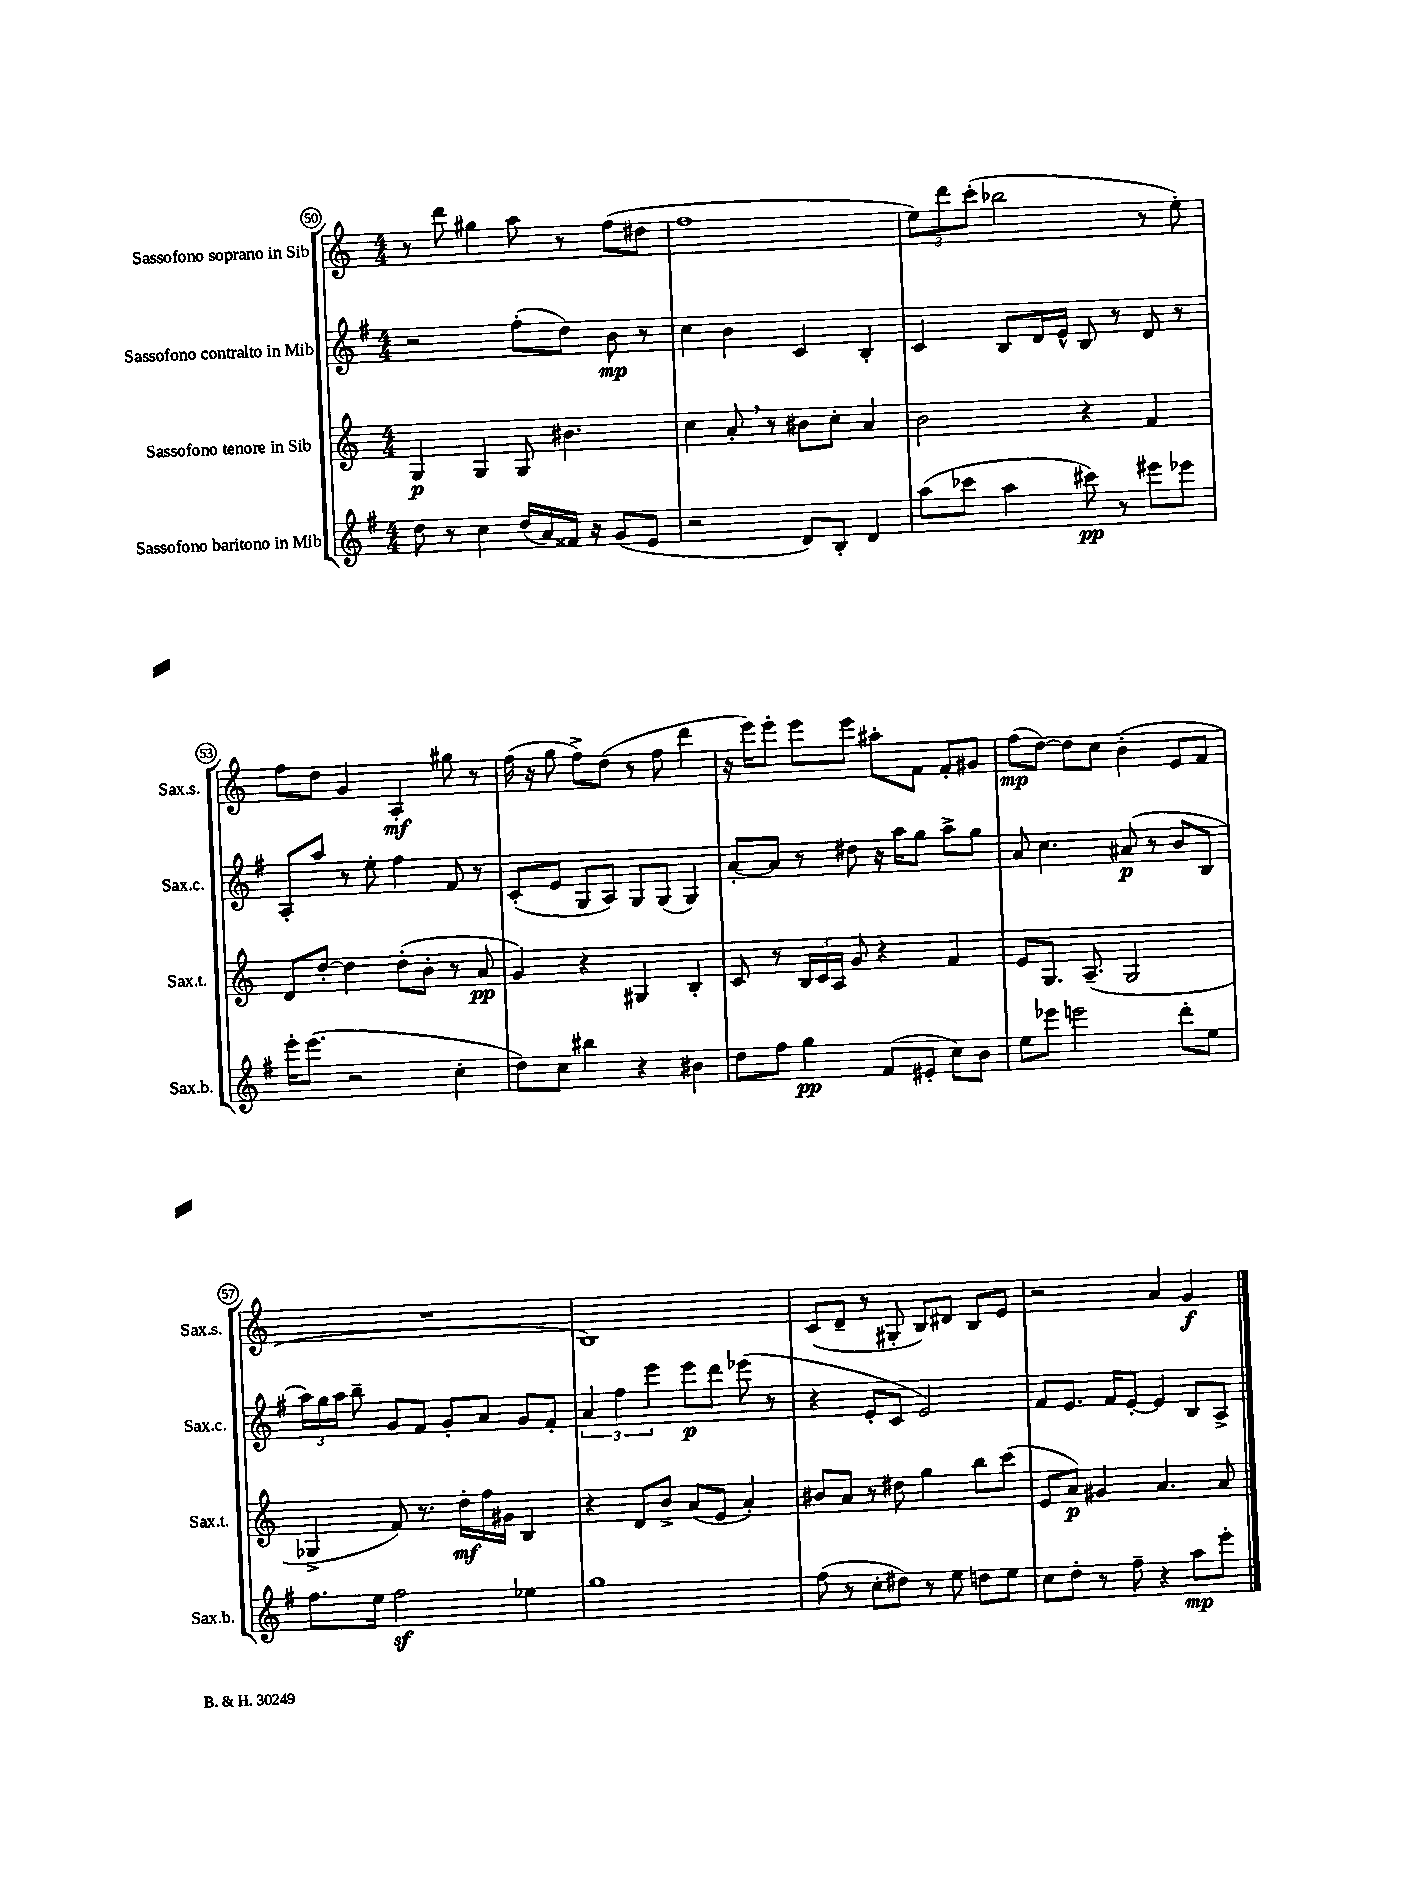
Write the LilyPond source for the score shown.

<<
\new StaffGroup <<
\new Staff = "s0" \with { instrumentName = "Sassofono soprano in Sib" shortInstrumentName = "Sax.s." } {
    \clef treble \key c \major \numericTimeSignature \time 4/4
    \autoBeamOff r8 d'''8 gis''4 a''8 r8 f''8[( dis''8] |
    f''1 |
    \tuplet 3/2 { e''8[) d'''8 c'''8]-.( } bes''2 r8 e''8-.) |
    f''8[ d''8] g'4 a4-.\mf gis''8 r8 |
    f''16( r16 g''8 f''8[->) d''8]( r8 f''8 d'''4 |
    r16 e'''16[) e'''8]-. e'''8[ e'''8] ais''8[-. f'8] f'8[-. gis'8] |
    f''8[\mp( d''8]~) d''8[ c''8] b'4-.( e'8[ f'8] |
    R1 |
    b1) |
    c'8[( d'8]-- r8 gis8-. b8[) dis'8] b8[ e'8] |
    r2 a'4 g'4\f \bar "|." |
}
\new Staff = "s1" \with { instrumentName = "Sassofono contralto in Mib" shortInstrumentName = "Sax.c." } {
    \clef treble \key g \major \numericTimeSignature \time 4/4
    \autoBeamOff r2 fis''8[-.( d''8]) b'8\mp r8 |
    c''4 b'4 c'4 b4-. |
    c'4 b8[ d'16 e'16]-^ b8 r8 d'8 r8 |
    a8[-. a''8] r8 e''8-. fis''4 fis'8 r8 |
    c'8[-.( e'8] g8[ a8]) g8[ g8]( g4) |
    a'8[~-. a'8] r8 dis''8 r16 a''16[ g''8] a''8[-> g''8] |
    a'8 c''4. ais'8\p( r8 b'8[ b8] |
    \tuplet 3/2 { a''16[) g''16 a''16] } b''8-- g'8[ fis'8] g'8[-. a'8] g'8[ fis'8]-. |
    \tuplet 3/2 { a'4 fis''4 e'''4 } e'''8[\p d'''8] ees'''8( r8 |
    r4 e'8[-. c'8] e'2) |
    fis'8[ e'8.] fis'16[ e'8]~-. e'4 b8[ a8]-> \bar "|." |
}
\new Staff = "s2" \with { instrumentName = "Sassofono tenore in Sib" shortInstrumentName = "Sax.t." } {
    \clef treble \key c \major \numericTimeSignature \time 4/4
    \autoBeamOff g4\p g4 g8 bis'4. |
    c''4 a'8-. \breathe r8 bis'8[ c''8]-. a'4 |
    b'2 r4 f'4 |
    d'8[ d''8]~-. d''4 d''8[-.( b'8]-. r8 a'8\pp |
    g'4) r4 gis4 b4-. |
    c'8 r8 \tuplet 3/2 { b16[ c'16 a16] } g'8 r4 f'4 |
    e'8[ g8.] a8.--( g2 |
    ges4-> f'8) r8. d''16[-.\mf f''16 gis'16] b4 |
    r4 d'8[ b'8]-> a'8[( e'8] a'4-.) |
    bis'8[ a'8] r8 dis''8 g''4 b''8[ c'''8]( |
    e'8[ a'8]\p) gis'4 a'4. a'8 \bar "|." |
}
\new Staff = "s3" \with { instrumentName = "Sassofono baritono in Mib" shortInstrumentName = "Sax.b." } {
    \clef treble \key g \major \numericTimeSignature \time 4/4
    \autoBeamOff d''8 r8 c''4 d''16[( a'16) fisis'16] r16 g'8[( e'8] |
    r2 d'8[) b8]-. d'4 |
    a''8[( ces'''8] a''4 cis'''8\pp) r8 eis'''8[ ees'''8] |
    e'''16[-. e'''8.]( r2 c''4-. |
    d''8[) c''8] bis''4 r4 bis'4 |
    d''8[ fis''8] g''4\pp fis'8[( eis'8]-. c''8[) b'8] |
    e''8[ ees'''8] e'''2 d'''8[-. e''8] |
    fis''8.[ e''16] fis''2\sf ees''4 |
    g''1 |
    fis''8( r8 c''8[-. dis''8]) r8 e''8 d''8[ e''8] |
    c''8[ d''8]-. r8 fis''8-- r4 a''8[\mp e'''8]-. \bar "|." |
}
>>
>>
\layout { \context { \Score currentBarNumber = #50 \override BarNumber.stencil = #(make-stencil-circler 0.1 0.3 ly:text-interface::print) } }
